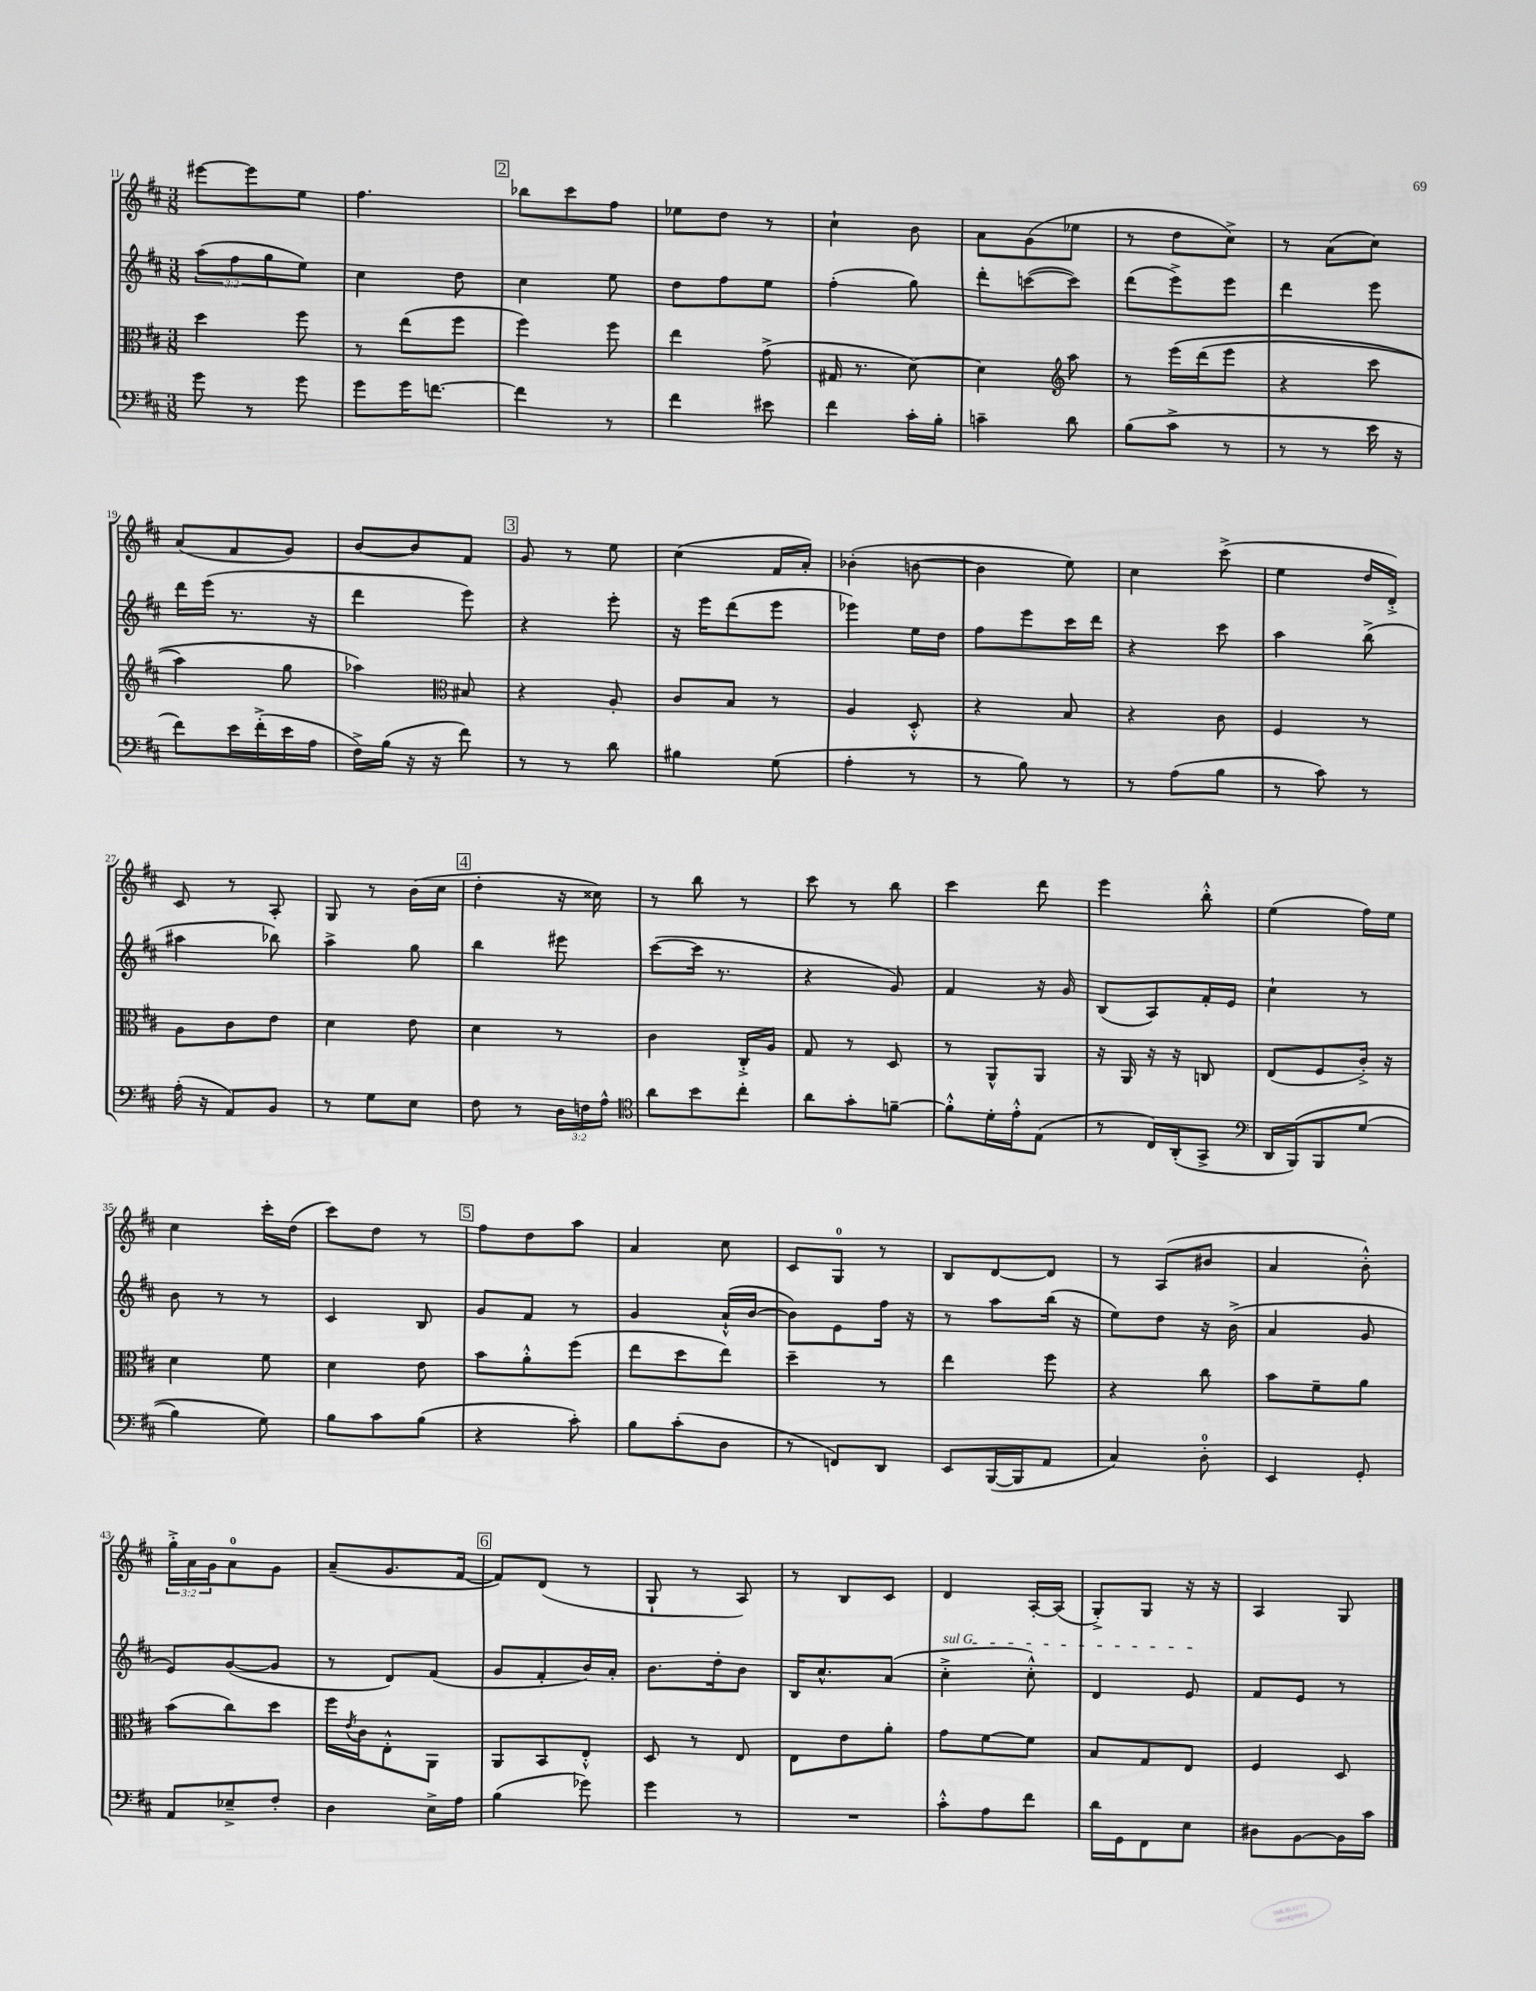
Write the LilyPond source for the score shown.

<<
\new StaffGroup <<
\new Staff = "s0" {
    \clef treble \key d \major \numericTimeSignature \time 3/8 \override Staff.TupletNumber.text = #tuplet-number::calc-fraction-text
    eis'''8~ eis'''8 e''8 |
    fis''4. |
    \mark \markup { \box "2" } bes''8 cis'''8 fis''8 |
    ees''8 d''8 r8 |
    cis''4-! b'8 |
    a'8 g'8( ees''8 |
    r8 d''8 cis''8->) |
    r8 a'8( cis''8) |
    a'8( fis'8 g'8) |
    b'8~ b'8 fis'8 |
    \mark \markup { \box "3" } g'8 r8 e''8 |
    cis''4( fis'16 a'16-.) |
    bes'4-.( b'8~ |
    b'4 e''8) |
    cis''4 cis'''8->( |
    e''4 d''16 d'16-.->) |
    cis'8 r8 a8-. |
    g8 r8 b'16( cis''16 |
    \mark \markup { \box "4" } d''4-. r16 cisis''16) |
    r8 b''8 r8 |
    cis'''8 r8 b''8 |
    cis'''4 d'''8 |
    e'''4 b''8-.-^ |
    e''4( fis''16) e''16 |
    cis''4 cis'''16-. d''16( |
    cis'''8) d''8 r8 |
    \mark \markup { \box "5" } fis''8 d''8 a''8 |
    a'4 cis''8 |
    cis'8 g8-0 r8 |
    b8 d'8~ d'8 |
    r8 a8( bis'8 |
    a'4 b'8-.-^) |
    \tuplet 3/2 { g''16-.-> a'16 g'16 } a'8-0 g'8 |
    a'8--( g'8. fis'16~ |
    \mark \markup { \box "6" } fis'8) d'8( r8 |
    g8-! r8 a8) |
    r8 b8 cis'8 |
    d'4 a16~-. a16( |
    g8-.->) g8 r16 r16 |
    a4 g8 \bar "|." |
}
\new Staff = "s1" {
    \clef treble \key d \major \numericTimeSignature \time 3/8 \override Staff.TupletNumber.text = #tuplet-number::calc-fraction-text
    \tuplet 3/2 { a''8( fis''8 g''8 } e''8) |
    cis''4 d''8 |
    \mark \markup { \box "2" } cis''4 e''8 |
    d''8 fis''8 e''8 |
    fis''4-.( g''8) |
    d'''8-. c'''8~( c'''8) |
    d'''8( e'''8->) e'''8 |
    d'''4 e'''8 |
    d'''16 e'''16( r8. r16 |
    d'''4 e'''8) |
    \mark \markup { \box "3" } r4 e'''8-. |
    r16 e'''16 d'''8( e'''8 |
    ees'''4) e''16 d''16 |
    fis''8 e'''8 cis'''16 d'''16 |
    r4 cis'''8 |
    a''4 b''8->( |
    ais''4 bes''8) |
    a''4-> g''8 |
    \mark \markup { \box "4" } b''4 eis'''8 |
    cis'''8~( cis'''16 r8. |
    r4 g'8) |
    fis'4 r16 g'16 |
    b8( a8) fis'16-. e'16 |
    cis''4-! r8 |
    b'8 r8 r8 |
    cis'4 b8 |
    \mark \markup { \box "5" } g'8 fis'8 r8 |
    g'4 a'16-!-^( b'16~ |
    b'8) e'8 fis''16 r16 |
    r8 a''8 b''16( r16 |
    e''8) d''8 r16 b'16->( |
    a'4 g'8 |
    e'8) g'8~( g'8 |
    r8 d'8) fis'8( |
    \mark \markup { \box "6" } g'8 fis'8-. b'16) a'16-. |
    b'8. d''16-. b'8 |
    b16 cis''8.-^ a'8( |
    \once \override TextSpanner.bound-details.left.text = \markup { \italic "sul G" } cis''4-.->\startTextSpan cis''8-.-^) |
    d'4 e'8\stopTextSpan |
    fis'8 e'8 r8 \bar "|." |
}
\new Staff = "s2" {
    \clef alto \key d \major \numericTimeSignature \time 3/8
    d''4 fis''8 |
    r8 e''8( fis''8 |
    \mark \markup { \box "2" } fis''4) fis''8 |
    e''4 g'8->( |
    gis16 r8. d'8~) |
    d'4 \clef treble a''8 |
    r8 e'''16\( d'''16( e'''8 |
    r4 cis'''8 |
    a''4) g''8 |
    aes''4\) \clef alto bis8 |
    \mark \markup { \box "3" } r4 a8-. |
    cis'8 b8 r8 |
    a4 d8-.-^ |
    r4 b8 |
    r4 cis'8 |
    fis4 r8 |
    a8 cis'8 e'8 |
    d'4 e'8 |
    \mark \markup { \box "4" } d'4 r8 |
    cis'4 cis16-.-> a16 |
    g8 r8 d8 |
    r8 a,8-^ a,8 |
    r16 a,16 r16 r16 c8 |
    e8( fis8 cis'16-.->) r16 |
    d'4 fis'8 |
    d'4 e'8 |
    \mark \markup { \box "5" } b'8 a'8-.-^ fis''8( |
    e''8 d''8 e''8) |
    d''4-- r8 |
    e''4 fis''8 |
    r4 cis''8 |
    b'8 fis'8-- a'8 |
    b'8( cis''8) d''8 |
    fis''16 \acciaccatura { e'8 } cis'16 e8-.-^ a,8 |
    \mark \markup { \box "6" } a,8 b,8 e8-.-^ |
    d8 r8 e8 |
    e8 e'8 a'8-. |
    g'8 fis'8~ fis'8 |
    b8 g8 e8 |
    fis4 d8 \bar "|." |
}
\new Staff = "s3" {
    \clef bass \key d \major \numericTimeSignature \time 3/8 \override Staff.TupletNumber.text = #tuplet-number::calc-fraction-text
    g'8 r8 g'8 |
    g'8 g'16 f'8.~ |
    \mark \markup { \box "2" } f'4 r8 |
    fis'4 eis'8 |
    fis'4 cis'16-. b16-. |
    c'4-- d'8 |
    b8( cis'8-> r8 |
    r8 r8 e'16 r16 |
    fis'8) e'16 fis'16-.->( e'16 a16 |
    fis16->) b16( r16 r16 fis'8) |
    \mark \markup { \box "3" } r8 r8 d'8 |
    bis4 g8( |
    a4-. r8 |
    r8 b8) r8 |
    r8 a8( b8 |
    r8 cis'8) r8 |
    a16-.( r16 a,8) b,8 |
    r8 g8 e8 |
    \mark \markup { \box "4" } fis8 r8 \tuplet 3/2 { d16 f16 a16-^ } |
    \clef tenor a'8 b'8 cis''8-. |
    a'8 g'8-. f'8~-- |
    f'8-.-^ d'16-. e'16-.-^ e8( |
    r8 cis16) a,16-.( g,8-> |
    \clef bass d,16 b,,16)\( b,,8 g8( |
    b4) g8\) |
    b8 cis'8 b8( |
    \mark \markup { \box "5" } r4 cis'8-.) |
    b8 cis'8-.( d8 |
    r8 f,8) d,8 |
    e,8 b,,16~( b,,16 a,8 |
    cis4) d8-0-. |
    e,4 g,8-. |
    a,8 ees8---> fis8-. |
    d4 e16-> a16 |
    \mark \markup { \box "6" } b4( ges'8) |
    g'4 r8 |
    R4. |
    cis'8-.-^ a8 fis'8 |
    d'16 g,16 fis,8 e8 |
    dis8 b,8~ b,16 cis'16 \bar "|." |
}
>>
>>
\layout { \context { \Score currentBarNumber = #11 } }
